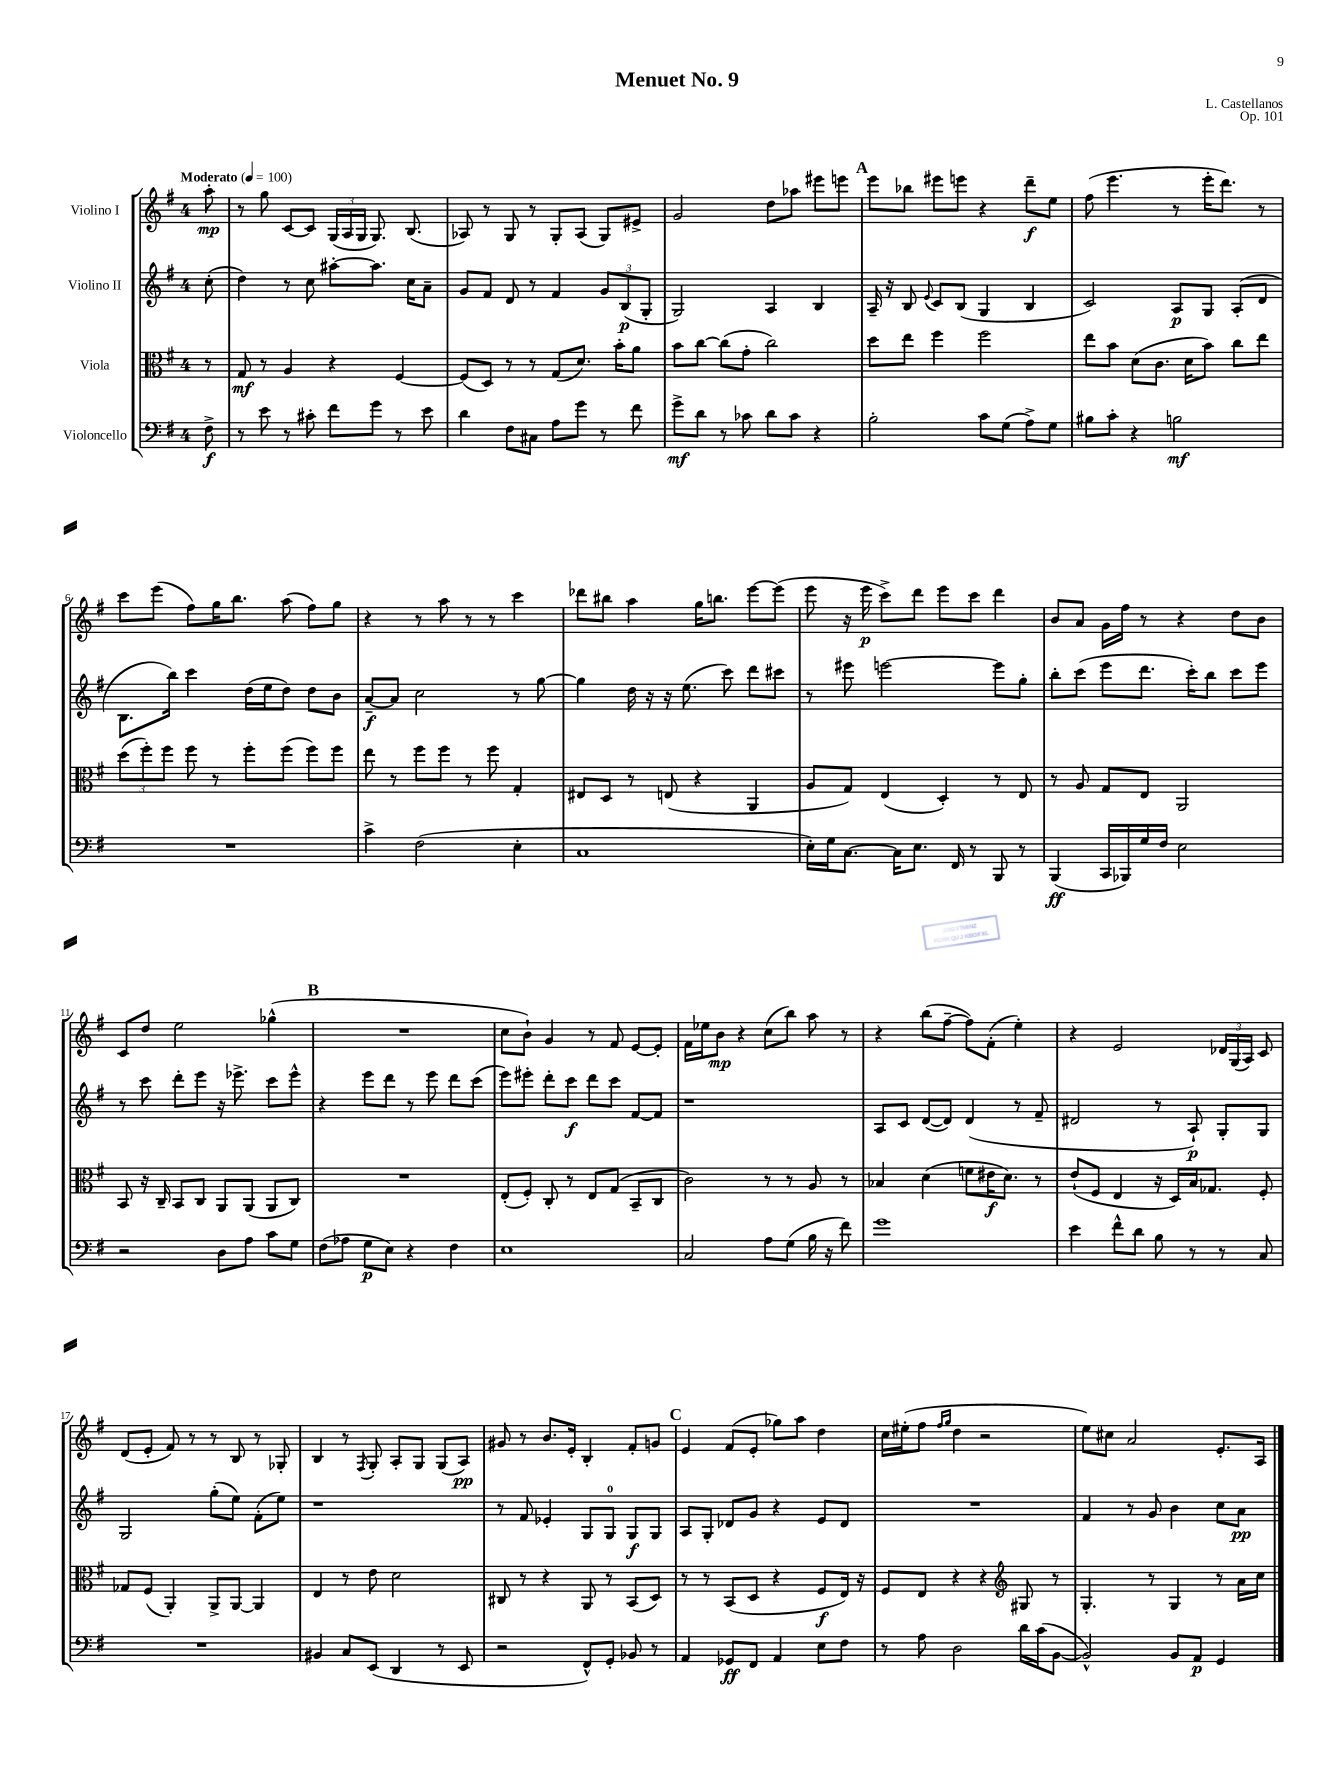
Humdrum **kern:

**kern	**kern	**kern	**kern
*staff4	*staff3	*staff2	*staff1
*clefF4	*clefC3	*clefG2	*clefG2
*k[f#]	*k[f#]	*k[f#]	*k[f#]
*M4/4	*M4/4	*M4/4	*M4/4
*MM100	*MM100	*MM100	*MM100
8F#^\	8r	(8cc'\	8aa'\
=	=	=	=
8r	8G/	4dd\)	8r
8e\	8r	.	8gg\
8r	4A/	8r	[8c/L
8c#'\	.	8cc\	8c/]J
8f#\L	4r	[8aa#'\L	(24G/LL
.	.	.	24A/
.	.	.	24G/JJ
8g\J	.	8.aa#\]J	8.G/)
8r	[4F#/	.	.
.	.	16cc\LK	(8.B/
8e\	.	8a~\J	.
=	=	=	=
4d\	(8F#/]L	8g/L	8A-/)
.	8D/J)	8f#/J	8r
8F#\L	8r	8d/	8G/
8C#\J	8r	8r	8r
8A\L	(8G/L	4f#/	8G'/L
8g\J	8.d/J)	.	(8A-/J
8r	.	12g/L	8G/L)
.	16b'\LK	.	.
.	.	(12B/	.
8f#\	8a\J	.	8e#^/J
.	.	12G'/J	.
=	=	=	=
8g^\L	8b\L	2G/)	2g/
8d\J	[8cc\J	.	.
8r	(8cc\]L	.	.
8c-\	8g'\J	.	.
8d\L	2cc\)	4A/	8dd\L
8c-\J	.	.	8aa-\J
4r	.	4B/	8eee#\L
.	.	.	8eee\J
=	=	=	=
2B'\	8dd\L	16A~/	8eee\L
.	.	16r	.
.	8ee\J	8B/	8bb-\J
.	.	8qqe/	.
.	4ff#\	8c/L	8eee#\L
.	.	(8B/J	8eee\J
8c\L	2ff#\	4G/	4r
(8G\J	.	.	.
8A^\L)	.	4B/	8ddd~\L
8G\J	.	.	8ee\J
=	=	=	=
8B#\L	8ee\L	2c/)	(8ff#\
8c'\J	8b\J	.	4.eee\
4r	(8d\L	.	.
.	8.c\J	.	.
2B\	.	8A/L	8r
.	16d\LK	.	.
.	8b\J)	8G/J	16eee'\LK
.	.	.	8.ddd\J)
.	8cc\L	(8A'/L	.
.	8ee\J	8d/J	8r
=	=	=	=
1r	(12dd\L	8.B\L	8ccc\L
.	12ff#'\)	.	.
.	.	.	(8eee\J
.	12ff#\J	.	.
.	.	16bb\Jk)	.
.	8ff#\	4ccc\	8ff#\L)
.	8r	.	16gg\K
.	.	.	8.bb\J
.	8ff#'\L	(16dd\LL	.
.	.	16ee\J	.
.	(8ff#\J	8dd\J)	(8aa\
.	8ff#\L)	8dd\L	8ff#\L)
.	8ff#\J	8b\J	8gg\J
=	=	=	=
4c^\	8ee\	[8a~/L	4r
.	8r	8a/]J	.
(2F#\	8ff#\L	2cc\	8r
.	8ff#\J	.	8aa\
.	8r	.	8r
.	8ff#\	.	8r
4E'\	4G'/	8r	4ccc\
.	.	[8gg\	.
=	=	=	=
1C	8E#/L	4gg\]	8ddd-\L
.	8D/J	.	8bb#\J
.	8r	16dd\	4aa\
.	.	16r	.
.	(8E/	16r	.
.	.	(8.ee\	.
.	4r	.	16gg\LK
.	.	.	8.bb\J
.	.	8ccc\)	.
.	4AA/	8ddd\L	[8eee\L
.	.	8ccc#\J	(8eee\]J
=	=	=	=
16E'\LL)	8A/L	8r	8eee\
16G\J	.	.	.
[8.C\J	8G/J)	8eee#\	16r
.	.	.	16eee\
.	(4E/	[2eee\	8ccc^\L)
16C\]LK	.	.	.
8.E\J	.	.	8ddd\J
.	4D'/)	.	8eee\L
16FF#/	.	.	.
8r	.	.	8ccc\J
8BBB/	8r	8eee\]L	4ddd\
8r	8E/	8gg'\J	.
=	=	=	=
(4BBB/	8r	8bb'\L	8b/L
.	8A/	(8ccc\J	8a/J
16CC/LL	8G/L	8eee\L	16g\LL
16BBB-/)	.	.	16ff#\JJ
16G/	8E/J	8.ddd\J	8r
16F#/JJ	.	.	.
2E\	2AA/	.	4r
.	.	16ccc'\LK)	.
.	.	8bb\J	.
.	.	8ccc\L	8dd\L
.	.	8eee\J	8b\J
=	=	=	=
2r	8BB/	8r	8c/L
.	16r	8ccc\	8dd/J
.	16C~/	.	.
.	8BB/L	8ddd'\L	2ee\
.	8C/J	8eee\J	.
8D\L	8AA/L	16r	.
.	.	8.eee-^\	.
8A\J	(8AA/J	.	.
8c\L	8AA/L	8ccc\L	(4gg-^^\
8G\J	8C/J)	8eee-^^\J	.
=	=	=	=
(8F#\L	1r	4r	1r
8A-\J	.	.	.
8G\L	.	8eee\L	.
8E\J)	.	8ddd\J	.
4r	.	8r	.
.	.	8eee\	.
4F#\	.	8ddd\L	.
.	.	(8ccc\J	.
=	=	=	=
1E	(8E'/L	8eee\L)	8cc\L
.	8F#'/J)	8eee#'\J	8b`\J)
.	8C'/	8ddd'\L	4g/
.	8r	8ccc\J	.
.	8E/L	8ddd\L	8r
.	(8G/J	8ccc\J	8f#/
.	8BB~/L	[8f#/L	[8e/L
.	8C/J	8f#/]J	8e'/]J
=	=	=	=
2C/	2c\)	1r	16f#\LL
.	.	.	16ee-\J
.	.	.	8b\J
.	.	.	4r
8A\L	8r	.	(8cc\L
(8G\J	8r	.	8bb\J)
16B\	8A/	.	8aa\
16r	.	.	.
8f#\)	8r	.	8r
=	=	=	=
1g	4B-/	8A/L	4r
.	.	8c/J	.
.	(4d\	([8d/L	(8bb\L
.	.	8d/]J)	[8ff#~\J
.	8f\L	(4d/	8ff#\]L)
.	16e#\K	.	(8f#'\J
.	8.d\J)	.	.
.	.	8r	4ee'\)
.	8r	8f#~/	.
=	=	=	=
4e\	(8e`/L	2d#/	4r
.	8F#/J	.	.
8f#^^\L	4E/	.	2e/
8d\J	.	.	.
8B\	16r	8r	.
.	16D/LL)	.	.
8r	16B/J	8A`/)	.
.	8.G-/J	.	.
8r	.	8G'/L	24d-/LL
.	.	.	(24G/
.	.	.	24A/JJ)
8C/	8F#'/	8G/J	8c/
=	=	=	=
1r	8G-/L	2G/	(8d/L
.	(8F#/J	.	8e'/J
.	4AA'/)	.	8f#/)
.	.	.	8r
.	8AA^/L	(8gg'\L	8r
.	[8AA/J	8ee\J)	8B/
.	4AA/]	(8f#'\L	8r
.	.	8ee\J)	8G-'/
=	=	=	=
4BB#/	4E/	1r	4B/
8C/L	8r	.	8r
.	.	.	8qF#/
(8EE/J	8e\	.	8G'/
4DD/	2d\	.	8A'/L
.	.	.	8G/J
8r	.	.	(8G/L
8EE/	.	.	8A/J)
=	=	=	=
2r	8C#/	8r	8g#/
.	8r	8f#/	8r
.	4r	4e-'/	8.b/L
.	.	.	16e'/Jk
8FF#^^/L)	8AA/	8G/L	4B'/
8GG'/J	8r	8G/J	.
8BB-/	(8BB/L	8G/L	8f#'/L
8r	8D/J)	8G/J	8g/J
=	=	=	=
4AA/	8r	8A/L	4e/
.	8r	8G'/J	.
8GG-/L	(8BB/L	8d-/L	(8f#/L
8FF#/J	8D/J	8g/J	8e'/J
4AA/	4r	4r	8gg-\L)
.	.	.	8aa\J
8E\L	8F#/L	8e/L	4dd\
8F#\J	16E/Jk)	8d-/J	.
.	16r	.	.
=	=	=	=
8r	8F#/L	1r	16cc\LL
.	.	.	(16ee#'\J
8A\	8E/J	.	8ff#\J
.	.	.	16qqff#/LL
.	.	.	16qqgg/JJ
2D\	4r	.	4dd\
.	4r	.	2r
*	*clefG2	*	*
16d\LL	8G#/	.	.
(16c\J	.	.	.
[8BB\J	8r	.	.
=	=	=	=
2BB^^/])	4.G'/	4f#/	8ee\L)
.	.	.	8cc#\J
.	.	8r	2a/
.	8r	8g/	.
8BB/L	4G/	4b\	.
8AA/J	.	.	.
4GG/	8r	8cc\L	8.e'/L
.	16a\LL	8a\J	.
.	16cc\JJ	.	16A/Jk
==	==	==	==
*-	*-	*-	*-
